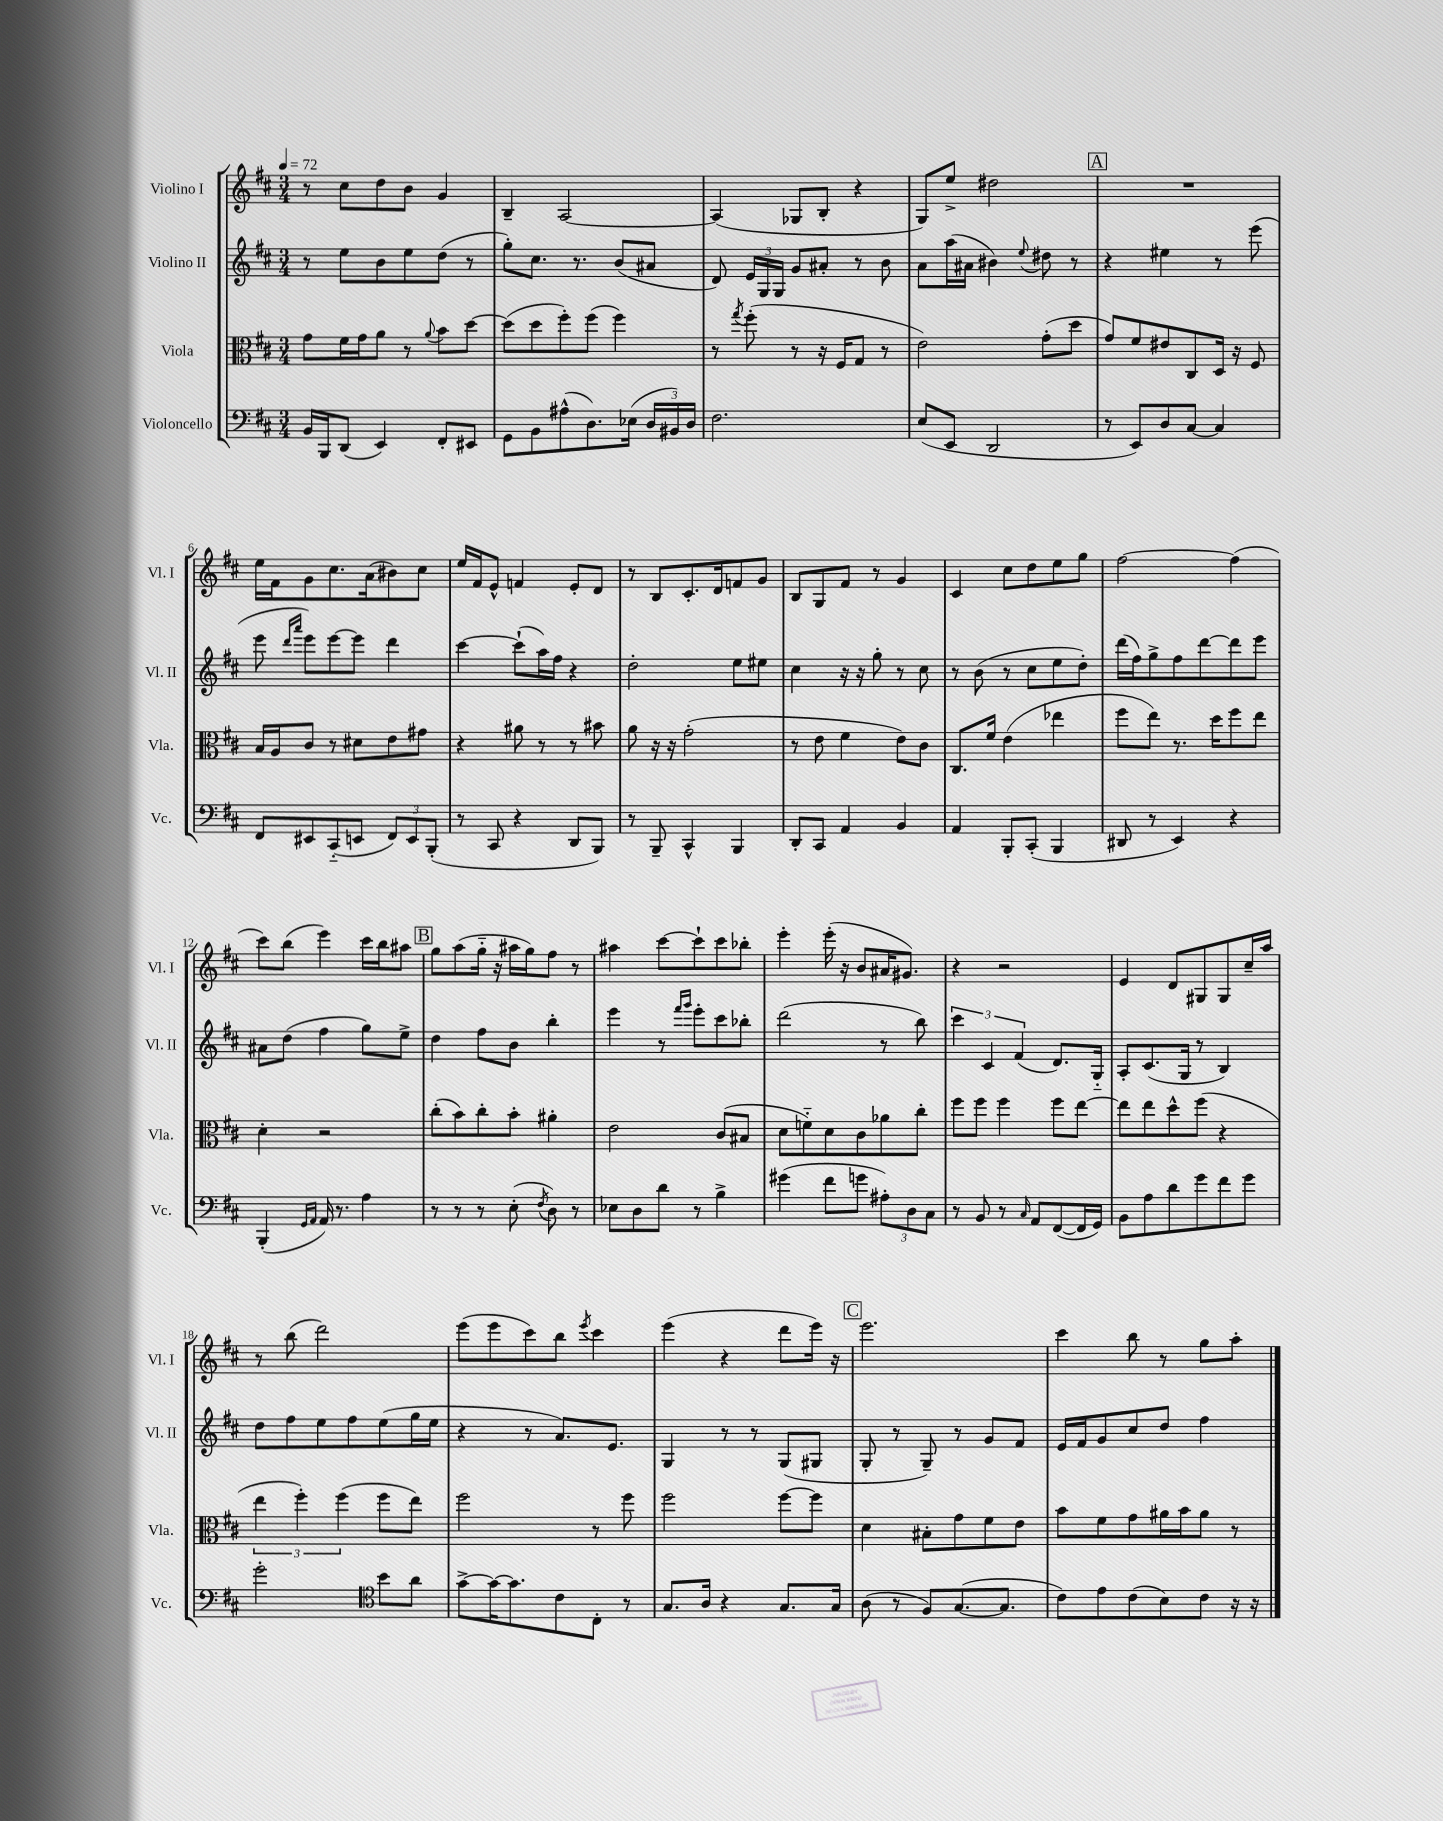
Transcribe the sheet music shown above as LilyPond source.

<<
\new StaffGroup <<
\new Staff = "s0" \with { instrumentName = "Violino I" shortInstrumentName = "Vl. I" } {
    \clef treble \key d \major \numericTimeSignature \time 3/4 \tempo 4 = 72
    \autoBeamOff r8 cis''8[ d''8 b'8] g'4 |
    b4-- a2~ |
    a4( ges8[ b8]-. r4 |
    g8[) e''8]-> dis''2 |
    \mark \markup { \box "A" } R2. |
    e''16[ fis'16 g'8 cis''8. a'16( bis'8) cis''8] |
    e''16[ fis'16 e'8]-^ f'4 e'8[-. d'8] |
    r8 b8[ cis'8.-. d'16 f'8 g'8] |
    b8[ g8 fis'8] r8 g'4 |
    cis'4 cis''8[ d''8 e''8 g''8] |
    fis''2~ fis''4( |
    cis'''8[) b''8]( e'''4) cis'''16[ b''16 ais''8] |
    \mark \markup { \box "B" } g''8[ a''8( g''16]-_ r16 ais''16[ g''16) fis''8] r8 |
    ais''4 cis'''8[~ cis'''8-! cis'''8 bes''8]-. |
    e'''4-. e'''16-.( r16 b'8[ ais'16 gis'8.]) |
    r4 r2 |
    e'4 d'8[ gis8 gis8 cis''16-- a''16] |
    r8 b''8( d'''2) |
    e'''8[( e'''8 cis'''8) b''8] \acciaccatura { e'''8 } cis'''4 |
    e'''4( r4 d'''8[ e'''16]) r16 |
    \mark \markup { \box "C" } e'''2. |
    cis'''4 b''8 r8 g''8[ a''8]-. \bar "|." |
}
\new Staff = "s1" \with { instrumentName = "Violino II" shortInstrumentName = "Vl. II" } {
    \clef treble \key d \major \numericTimeSignature \time 3/4
    \autoBeamOff r8 e''8[ b'8 e''8 d''8]( r8 |
    g''8[-.) cis''8.] r8. b'8[( ais'8] |
    d'8) \tuplet 3/2 { e'16[ g16 g16] } g'8[ ais'8]-. r8 b'8 |
    a'8[ a''16( ais'16] bis'4) \appoggiatura { e''8 } dis''8 r8 |
    \mark \markup { \box "A" } r4 eis''4 r8 e'''8( |
    e'''8 \grace { d'''16[ a'''16] } e'''8[) e'''8~ e'''8] d'''4 |
    cis'''4~ cis'''8[-!( a''16) fis''16] r4 |
    d''2-. e''8[ eis''8] |
    cis''4 r16 r16 g''8-. r8 cis''8 |
    r8 b'8( r8 cis''8[ e''8 d''8]-.) |
    d'''16[( fis''16) g''8-> fis''8 d'''8~ d'''8 e'''8] |
    ais'8[ d''8]( fis''4 g''8[) e''8]-> |
    \mark \markup { \box "B" } d''4 fis''8[ b'8] b''4-. |
    e'''4 r8 \grace { fis'''16[ g'''16] } e'''8[-. cis'''8 bes''8]-. |
    d'''2( r8 b''8) |
    \tuplet 3/2 { cis'''4 cis'4 fis'4( } d'8.[) g16]-_ |
    a8[-. cis'8.( g16] r8 b4) |
    d''8[ fis''8 e''8 fis''8 e''8( g''16 e''16] |
    r4 r8 a'8.[) e'8.] |
    g4 r8 r8 g8[( gis8] |
    \mark \markup { \box "C" } g8-. r8 g8--) r8 g'8[ fis'8] |
    e'16[ fis'16 g'8 cis''8 d''8] fis''4 \bar "|." |
}
\new Staff = "s2" \with { instrumentName = "Viola" shortInstrumentName = "Vla." } {
    \clef alto \key d \major \numericTimeSignature \time 3/4
    \autoBeamOff g'8[ fis'16 g'16 a'8] r8 \appoggiatura { a'8 } b'8[ d''8]~ |
    d''8[( d''8 fis''8-.) fis''8]( fis''4) |
    r8 \acciaccatura { g''8 } fis''8-.( r8 r16 fis16[ g8] r8 |
    e'2) g'8[-.( d''8] |
    \mark \markup { \box "A" } g'8[) fis'8 eis'8 cis8 d16] r16 fis8 |
    b16[ a16 cis'8] r8 dis'8[ e'8 gis'8] |
    r4 ais'8 r8 r8 bis'8 |
    a'8 r16 r16 g'2-.( |
    r8 e'8 fis'4 e'8[) cis'8] |
    cis8.[ fis'16] e'4( ees''4 |
    fis''8[ e''8]) r8. d''16[ fis''8 e''8] |
    d'4-. r2 |
    \mark \markup { \box "B" } cis''8[-.( b'8) cis''8-. b'8]-. ais'4-. |
    e'2 cis'8[( bis8] |
    d'8[ f'8-_) d'8 cis'8 aes'8 cis''8]-. |
    fis''8[ fis''8] fis''4 fis''8[ e''8]~ |
    e''8[ e''8 d''8-^ fis''8]( r4 |
    \tuplet 3/2 { e''4 fis''4-.) fis''4( } fis''8[ e''8]) |
    fis''2 r8 fis''8 |
    fis''2 fis''8[~ fis''8] |
    \mark \markup { \box "C" } d'4 bis8[-. g'8 fis'8 e'8] |
    b'8[ fis'8 g'8 ais'16 b'16 ais'8] r8 \bar "|." |
}
\new Staff = "s3" \with { instrumentName = "Violoncello" shortInstrumentName = "Vc." } {
    \clef bass \key d \major \numericTimeSignature \time 3/4
    \autoBeamOff b,16[ b,,16 d,8]( e,4) fis,8[-. eis,8] |
    g,8[ b,8 ais8-^( d8.) ees16]( \tuplet 3/2 { d16[ bis,16) d16] } |
    fis2. |
    e8[( e,8] d,2 |
    \mark \markup { \box "A" } r8 e,8[) d8 cis8]~ cis4 |
    fis,8[ eis,8 cis,8-_( e,8] \tuplet 3/2 { fis,8[) e,8 b,,8]-.( } |
    r8 cis,8 r4 d,8[ b,,8]) |
    r8 b,,8-- cis,4-^ b,,4 |
    d,8[-. cis,8] a,4 b,4 |
    a,4 b,,8[-. cis,8]-.( b,,4 |
    dis,8 r8 e,4) r4 |
    b,,4-.( \grace { g,16[ a,16] } a,16) r8. a4 |
    \mark \markup { \box "B" } r8 r8 r8 e8-.( \acciaccatura { fis8 } d8) r8 |
    ees8[ d8 d'8] r8 b4-> |
    gis'4( fis'8[ g'8] \tuplet 3/2 { ais8[-.) d8 cis8] } |
    r8 b,8 r8 \grace { cis16 } a,8[ fis,8~( fis,16 g,16]) |
    b,8[ a8 d'8 g'8 fis'8 g'8] |
    g'2-. \clef tenor b'8[ a'8] |
    g'8[~-> g'16~ g'8. cis'8 cis8]-. r8 |
    g8.[ a16] r4 g8.[ g16] |
    \mark \markup { \box "C" } a8( r8 fis8[) g8.~( g8.] |
    cis'8[) e'8 cis'8( b8) cis'8] r16 r16 \bar "|." |
}
>>
>>
